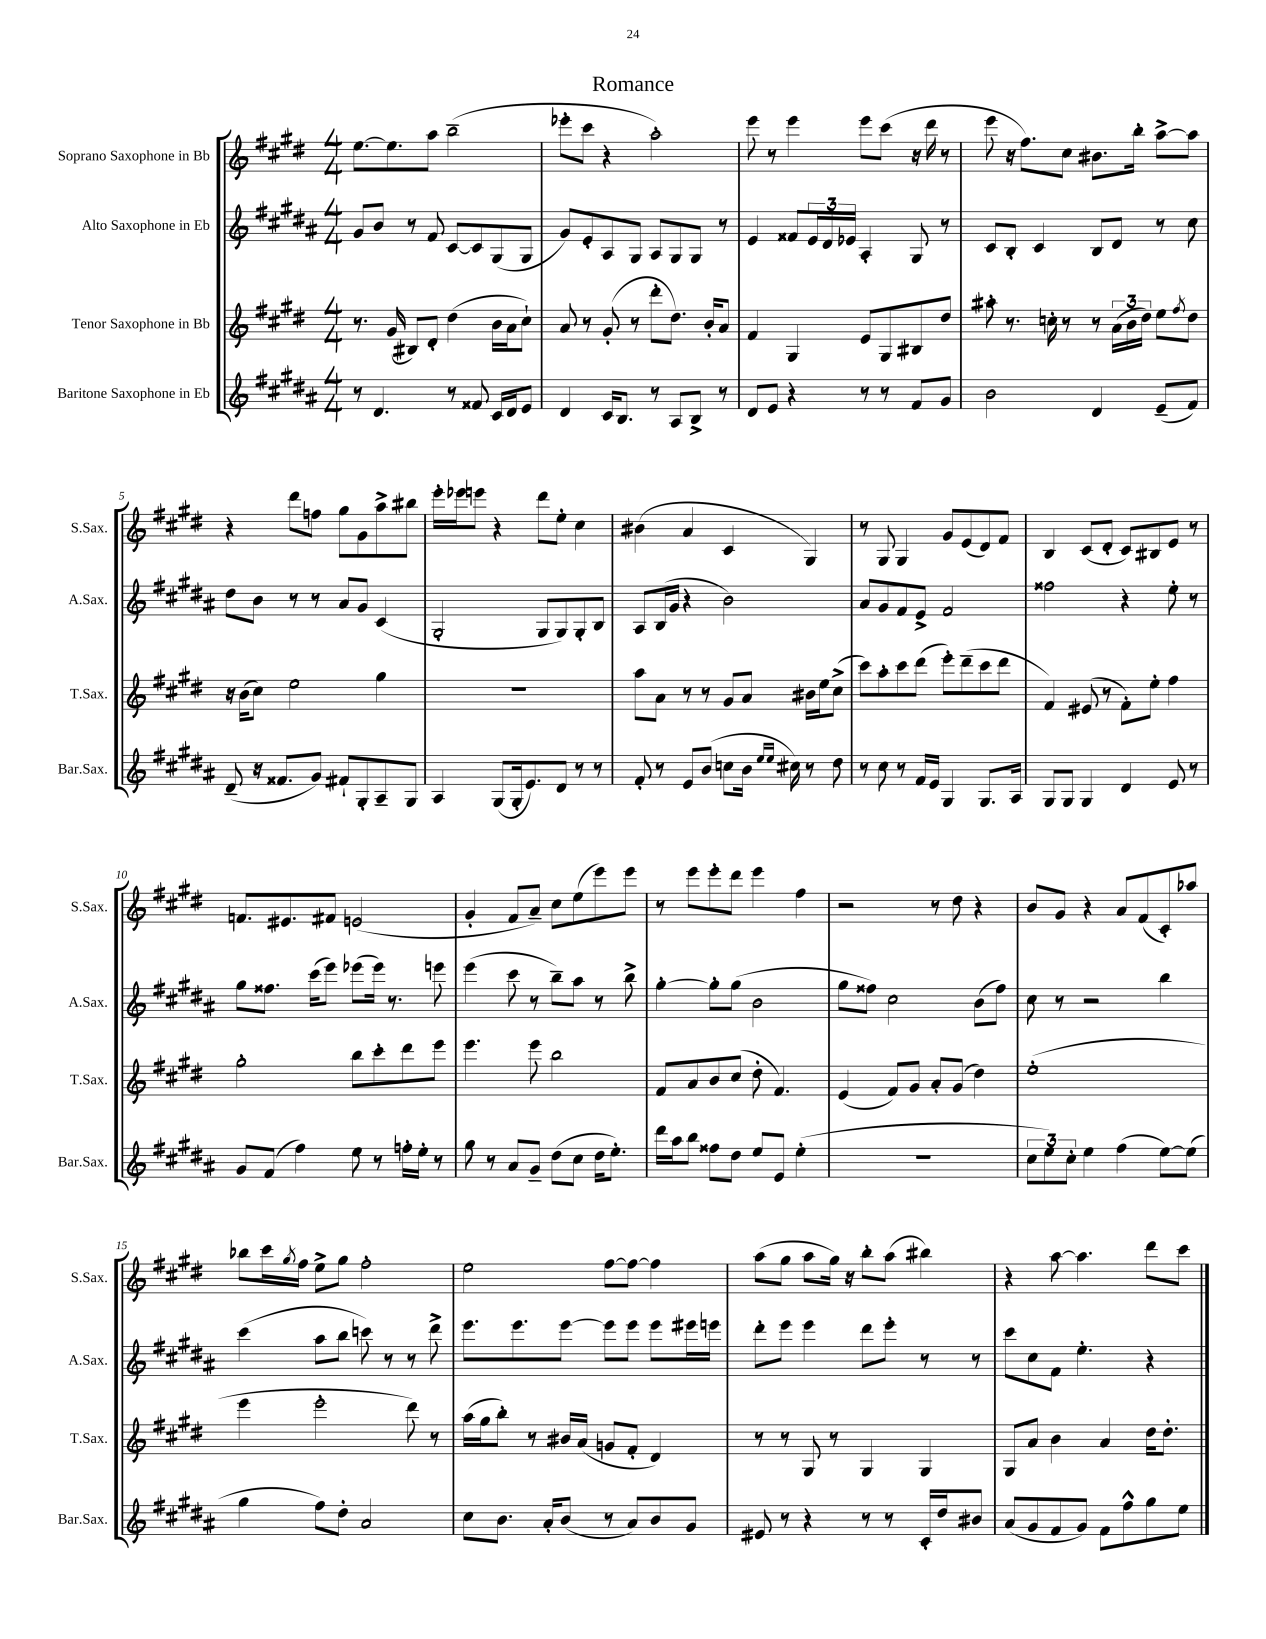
\header { title = "Romance" }
<<
\new StaffGroup <<
\new Staff = "s0" \with { instrumentName = "Soprano Saxophone in Bb" shortInstrumentName = "S.Sax." } {
    \clef treble \key e \major \numericTimeSignature \time 4/4
    e''8.~ e''8. a''8 b''2--( |
    ees'''8-. cis'''8 r4 a''2-.) |
    e'''8 r8 e'''4 e'''8 cis'''8( r16 dis'''16 r8 |
    e'''8 r16 fis''8.) cis''8 bis'8. b''16-. a''8~-> a''8 |
    r4 dis'''8 f''8 gis''8 gis'8 a''8-> bis''8 |
    e'''16-. ees'''16 e'''8 r4 dis'''8 e''8-. cis''4 |
    bis'4( a'4 cis'4 gis4) |
    r8 gis8 gis4 gis'8 e'8( dis'8) fis'8 |
    b4 cis'8( dis'8-. cis'8) bis8 e'8 r8 |
    f'8. eis'8. fis'8 e'2( |
    gis'4-. fis'8 a'8--) cis''8 e''8( e'''8) e'''8 |
    r8 e'''8 e'''8-. dis'''8 e'''4 fis''4 |
    r2 r8 dis''8 r4 |
    b'8 gis'8 r4 a'8 fis'8( cis'8-.) aes''8 |
    bes''8 cis'''16 \acciaccatura { gis''8 } fis''16 e''8-> gis''8 fis''2-. |
    e''2 fis''8~ fis''8~ fis''4 |
    a''8( gis''8 a''8 gis''16) r16 b''8-. a''8( bis''4) |
    r4 a''8~ a''4. dis'''8 cis'''8 \bar "|." |
}
\new Staff = "s1" \with { instrumentName = "Alto Saxophone in Eb" shortInstrumentName = "A.Sax." } {
    \clef treble \key b \major \numericTimeSignature \time 4/4
    gis'8 b'8 r8 fis'8 cis'8~ cis'8 gis8( gis8 |
    gis'8) e'8-. ais8 gis8 ais8 gis8 gis8 r8 |
    e'4 fisis'8 \tuplet 3/2 { e'16 dis'16 ees'16 } ais4-. gis8 r8 |
    cis'8 b8-. cis'4 b8 dis'8 r8 cis''8 |
    dis''8 b'8 r8 r8 ais'8 gis'8 cis'4( |
    gis2-. gis8 gis8) gis8-. b8 |
    ais8 b16( gis'16 r4 b'2) |
    ais'8 gis'8 fis'8 e'8-> fis'2 |
    fisis''2 r4 e''8-. r8 |
    gis''8 fisis''8. cis'''16( e'''8) ees'''8( ees'''16) r8. e'''8 |
    e'''4( cis'''8 r8 b''8--) ais''8 r8 b''8-> |
    gis''4~-. gis''8-. gis''8( b'2 |
    gis''8 fisis''8) cis''2 b'8( fisis''8) |
    cis''8 r8 r2 b''4 |
    cis'''4( ais''8 b''8 c'''8) r8 r8 dis'''8-> |
    e'''8. e'''8. e'''8~ e'''8 e'''8 e'''8 eis'''16 e'''16 |
    dis'''8-. e'''8 e'''4 dis'''8 e'''8-. r8 r8 |
    cis'''8 cis''8 fis'8 e''4.-. r4 \bar "|." |
}
\new Staff = "s2" \with { instrumentName = "Tenor Saxophone in Bb" shortInstrumentName = "T.Sax." } {
    \clef treble \key e \major \numericTimeSignature \time 4/4
    r8. gis'16( bis8) dis'8-. dis''4( b'16 a'16 cis''8-!) |
    a'8 r8 gis'8-.( r8 dis'''8-. dis''8.) b'16-. a'8 |
    fis'4 gis4 e'8 gis8 bis8 dis''8 |
    ais''8-. r8. c''16-. r8 r8 \tuplet 3/2 { a'16( b'16 dis''16) } e''8 \acciaccatura { fis''8 } dis''8 |
    r16 b'16( cis''8) e''2 gis''4 |
    R1 |
    a''8 a'8 r8 r8 gis'8 a'8 bis'16 e''16 cis''8->( |
    cis'''8) a''8-. cis'''8 dis'''8( e'''8-.) dis'''8--( cis'''8 dis'''8 |
    fis'4) eis'8( r8 fis'8-.) e''8-. fis''4 |
    gis''2-. b''8 cis'''8-. dis'''8 e'''8 |
    e'''4. e'''8 b''2 |
    fis'8 a'8 b'8 cis''8( dis''8-. fis'4.) |
    e'4( fis'8) gis'8 a'8-. gis'8( dis''4) |
    e''1-.( |
    e'''4 e'''2-. dis'''8) r8 |
    a''16( gis''16 b''8-.) r8 bis'16 a'16( g'8 fis'8-. dis'4) |
    r8 r8 gis8 r8 gis4 gis4 |
    gis8 a'8 b'4 a'4 dis''16 dis''8.-. \bar "|." |
}
\new Staff = "s3" \with { instrumentName = "Baritone Saxophone in Eb" shortInstrumentName = "Bar.Sax." } {
    \clef treble \key b \major \numericTimeSignature \time 4/4
    r8 dis'4. r8 fisis'8 cis'16 dis'16 e'8 |
    dis'4 cis'16 b8. r8 ais8 b8-> r8 |
    dis'8 e'8 r4 r8 r8 fis'8 gis'8 |
    b'2 dis'4 e'8--( fis'8) |
    dis'8--( r16 fisis'8. gis'8) fis'8-! gis8-. ais8-- gis8 |
    ais4 gis8( gis16-. e'8.) dis'8 r8 r8 |
    fis'8-. r8 e'8 b'8( c''8 b'16 \grace { e''16 e''16 } cis''16) r8 dis''8 |
    r8 cis''8 r8 fis'16 e'16 gis4 gis8. ais16 |
    gis8 gis8 gis4 dis'4 e'8 r8 |
    gis'8 fis'8( fis''4) e''8 r8 f''16-. e''16-. r8 |
    gis''8 r8 ais'8 gis'8-- dis''8( cis''8 dis''16 e''8.-.) |
    dis'''16 ais''16 b''8 fisis''8 dis''8 e''8 e'8 e''4-.( |
    R1 |
    \tuplet 3/2 { cis''8 e''8) cis''8-. } e''4 fis''4( e''8~) e''8( |
    gis''4 fis''8) dis''8-. ais'2 |
    cis''8 b'8. ais'16-. b'8( r8 ais'8) b'8 gis'8 |
    eis'8 r8 r4 r8 r8 cis'16-. dis''16 bis'8 |
    ais'8( gis'8 fis'8 gis'8) fis'8 fis''8-^ gis''8 e''8 \bar "|." |
}
>>
>>
